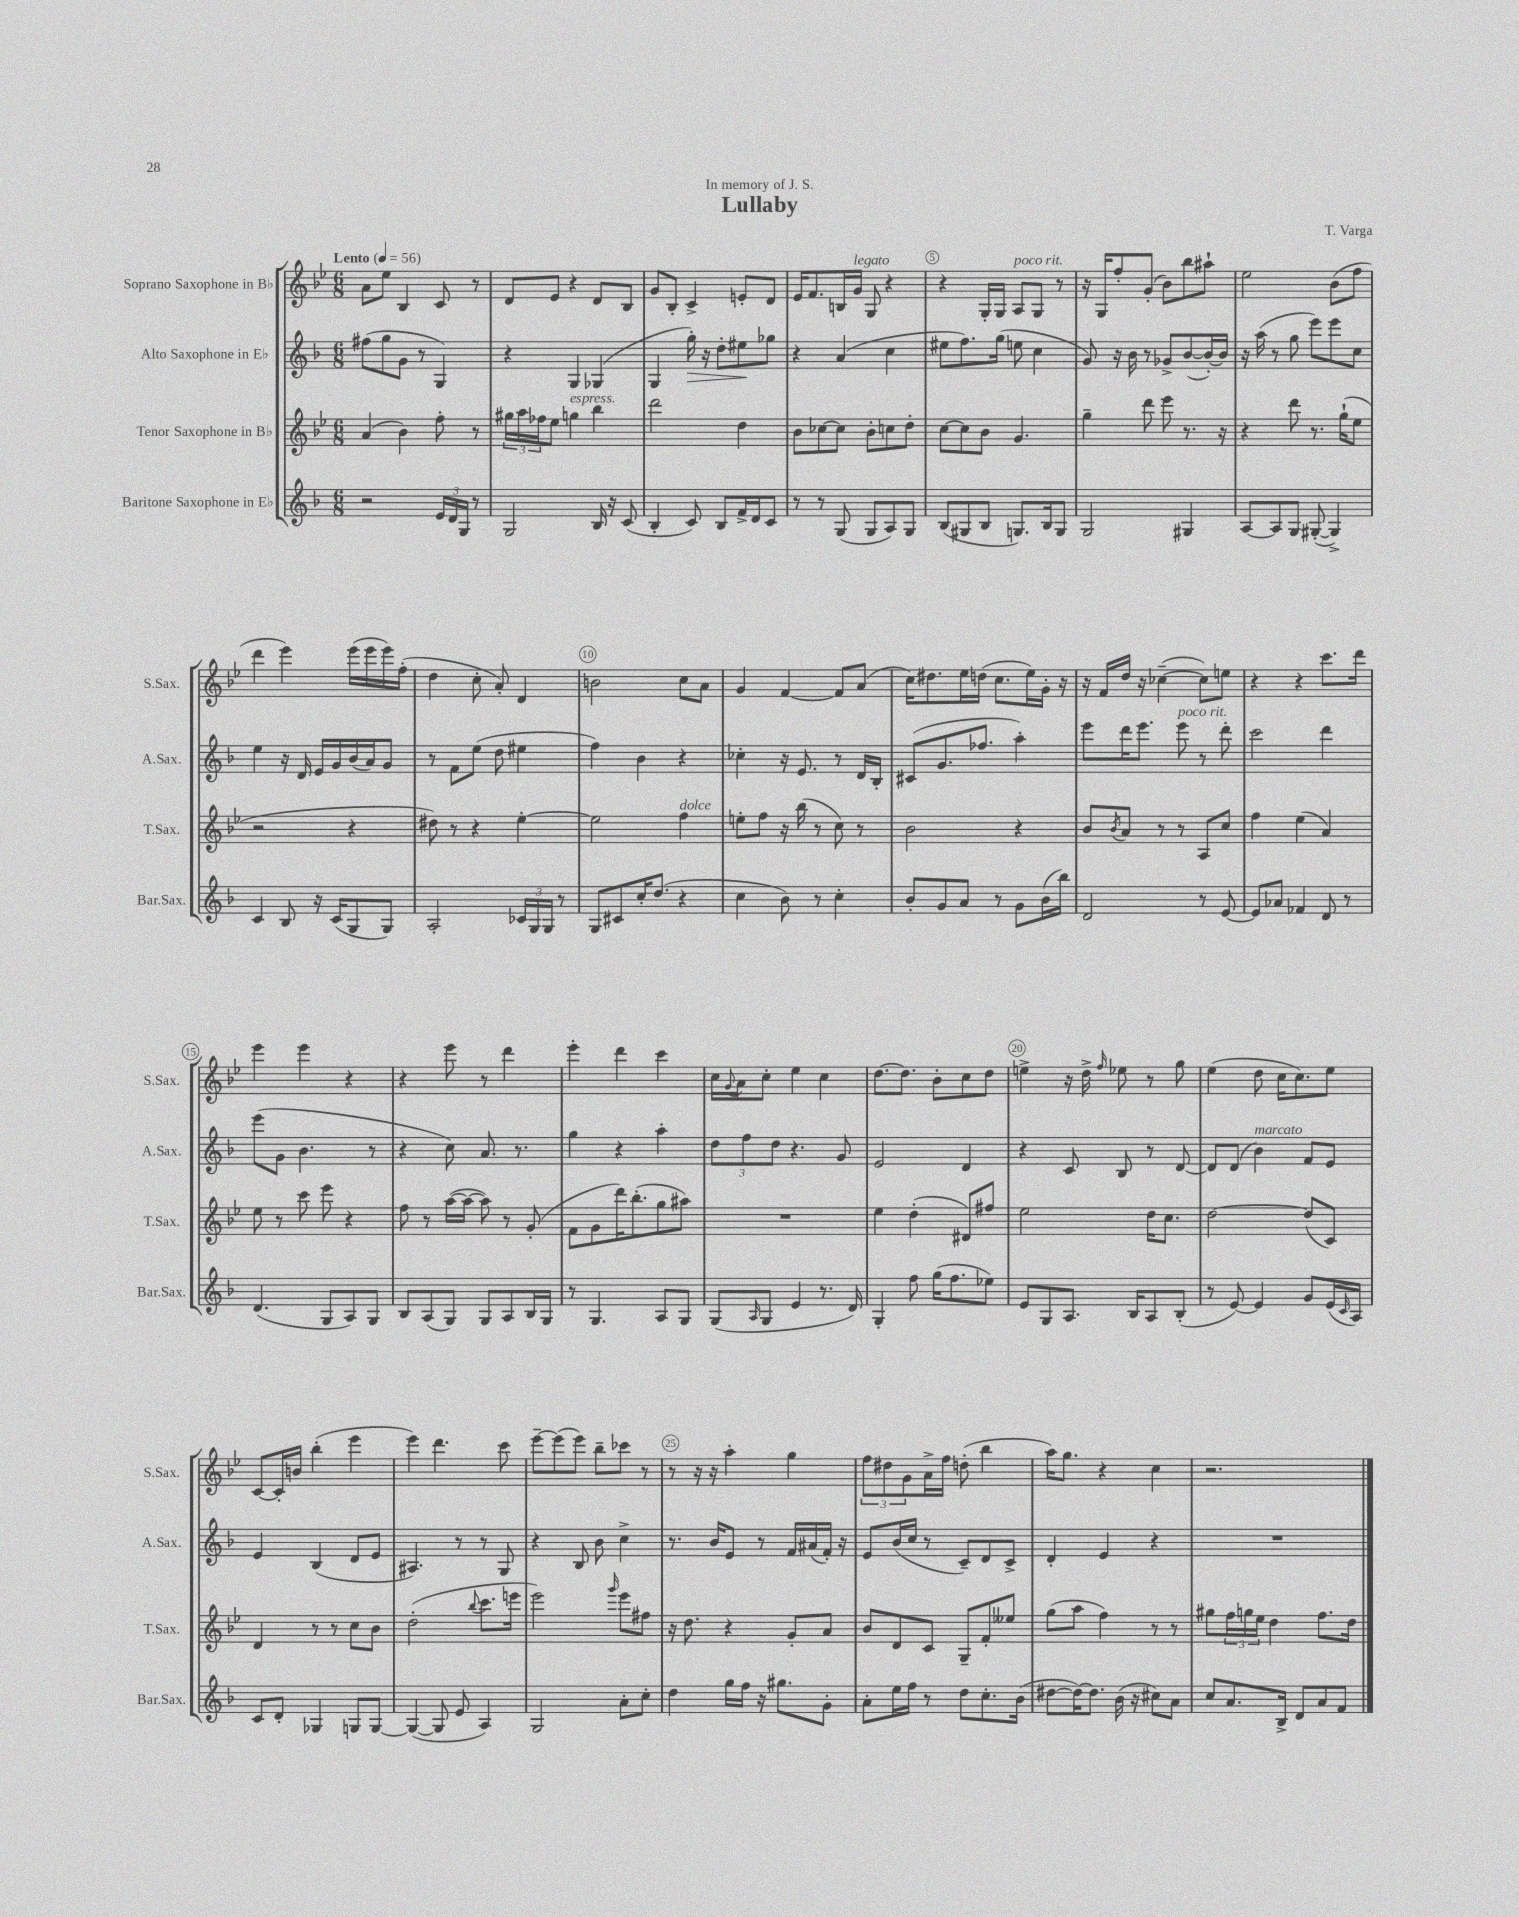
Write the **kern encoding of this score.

**kern	**kern	**kern	**dynam	**kern
*part4	*part3	*part2	*part2	*part1
*staff4	*staff3	*staff2	*staff2	*staff1
*I"Baritone Saxophone in E♭	*I"Tenor Saxophone in B♭	*I"Alto Saxophone in E♭	*	*I"Soprano Saxophone in B♭
*I'Bar.Sax.	*I'T.Sax.	*I'A.Sax.	*	*I'S.Sax.
*clefG2	*clefG2	*clefG2	*	*clefG2
*k[b-]	*k[b-e-]	*k[b-]	*	*k[b-e-]
*M6/8	*M6/8	*M6/8	*	*M6/8
*MM56	*MM56	*MM56	*	*MM56
=1	=1	=1	=1	=1
!	!	!	!	!LO:TX:a:B:t=Lento
2r	(4a/	(8ff#X\L	.	8a\L
.	.	8gg\	.	8ee-\J
.	4b-\)	8g\J	.	4B-/
.	.	8r	.	.
24e/LL	8ff'\	4G/)	.	8c/
24d/	.	.	.	.
24G/JJ	.	.	.	.
8r	8r	.	.	8r
=2	=2	=2	=2	=2
2G/	24gg#X\LL	4r	.	8d/L
.	24aa\	.	.	.
.	24ff-X\J	.	.	.
.	8ee-\J	.	.	8e-/J
!	!LO:TX:a:i:t=espress.	!	!	!
.	4ggn\	4G/	.	4r
16B-/	4bb-\	(4G-X/	.	8d/L
16r	.	.	.	.
(8c/	.	.	.	8B-/J
=3	=3	=3	=3	=3
4B-'/	2ddd\	4G/	.	8g/L
.	.	.	.	8B-'/J
!	!	!	!LO:HP:b	!
8c/)	.	16gg'\)	>	4c^/
.	.	16r	.	.
8B-/L	.	8dd'\L	.	.
16f^/L	4dd\	8ee#X\	.	8en'/L
16d/J	.	.	.	.
8c/J	.	8gg-X\J	]	8d/J
=4	=4	=4	=4	=4
8r	8b-\L	4r	.	16e-/KL
.	.	.	.	8.f/
8r	[8cc-X\	.	.	.
(8G/	8cc-\J]	(4a/	.	16Bn/L
!	!	!	!	!LO:TX:a:i:t=legato
.	.	.	.	16g/JJ
8G/L	8b-'\L	.	.	8G/
8A/)	8ccn\	4cc\	.	4r
8G/J	8dd'\J	.	.	.
=5	=5	=5	=5	=5
(8B-/L	[8cc\L	8ee#X\L	.	4r
8G#X/	8cc\]	8.ff\)	.	.
8B-/J	8b-\J	.	.	16G'/LL
.	.	(16gg\Jk	.	16G/JJ
!	!	!	!	!LO:TX:a:i:t=poco rit.
8.Gn/L)	4.g/	8een\	.	8A/L
.	.	4cc\	.	8G/J
16B-/k	.	.	.	.
8G/J	.	.	.	8r
=6	=6	=6	=6	=6
2G/	4gg~\	8g/)	.	16r
.	.	.	.	16G/KL
.	.	16r	.	8ff'/
.	.	16b-\	.	.
.	8ddd\	8r	.	(8g'/J
.	8eee-\	8g-X^/L	.	8b-\L)
4G#X/	8.r	([8b-/	.	8bb-\
.	.	16b-'/L_)	.	8aa#X`\J
.	16r	16b-/JJ]	.	.
=7	=7	=7	=7	=7
[8A/L	4r	16r	.	2ee-\
.	.	(16aa\	.	.
8A/]	.	8r	.	.
8G/J	8ddd\	8gg\	.	.
([8G#X'/	8.r	8eee\L)	.	.
4G#^/])	.	8eee\	.	(8b-\L
.	(16gg`\KL	.	.	.
.	8ee-\J	8cc\J	.	8ff\J
!!LO:LB:g=z
=8	=8	=8	=8	=8
4c/	2r	4ee\	.	4ddd\
8B-/	.	16r	.	4eee-\)
.	.	16d/	.	.
16r	.	16e/LL	.	.
(16c/KL	.	16g/	.	.
8G/	4r	(16b-/	.	(16eee-\LL
.	.	16a/J)	.	16eee-\
8G/J)	.	8g/J	.	16eee-\)
.	.	.	.	(16ff'\JJ
=9	=9	=9	=9	=9
2A'/	8dd#X\)	8r	.	4dd\
.	8r	8f\L	.	.
.	4r	(8ee\J	.	8cc'\
.	.	8dd\	.	8a'/)
24c-X/LL	[4ee-'\	4ee#X\	.	4d/
24G/	.	.	.	.
24G/JJ	.	.	.	.
8r	.	.	.	.
=10	=10	=10	=10	=10
8G/L	2ee-\]	4ff\)	.	2bn\
8c#X/	.	.	.	.
16cc'/K	.	4b-\	.	.
(8.dd/J	.	.	.	.
!	!LO:TX:a:i:t=dolce	!	!	!
4r	4ff\	4r	.	8cc\L
.	.	.	.	8a\J
=11	=11	=11	=11	=11
4cc\	8een'\L	4cc-X'\	.	4g/
.	8ff\J	.	.	.
8b-\)	16r	16r	.	[4f/
.	(16bb-\	8.e/	.	.
8r	8r	.	.	.
4cc'\	8cc\)	8r	.	8f/L]
.	8r	16d/LL	.	(8a/J
.	.	16B-'/JJ	.	.
=12	=12	=12	=12	=12
8b-'/L	2b-\	(8c#X/L	.	16cc\KL)
.	.	.	.	8.dd#X\
8g/	.	8.g/	.	.
8a/J	.	.	.	16ee-\L
.	.	8.ff-X/J	.	(16ddn\JJ
8r	.	.	.	8.cc\L
8g\L	4r	4aa'\)	.	.
.	.	.	.	16ee-\L)
(16b-\L	.	.	.	16g'\JJ
16bb-\JJ)	.	.	.	16r
=13	=13	=13	=13	=13
2d/	8b-/L	8eee\L	.	16r
.	.	.	.	16f/LL
.	8qb-/	.	.	.
.	8a/J	16ddd\K	.	16dd/JJ
.	.	8.eee\J	.	16r
.	8r	.	.	([4cc-X~\
!	!	!LO:TX:a:i:t=poco rit.	!	!
.	8r	8eee\	.	.
8r	8A/L	8r	.	8cc-\L])
[8e/	8cc/J	8ddd'\	.	8een\J
=14	=14	=14	=14	=14
8e/L]	4ff\	2ccc\	.	4r
8a-X/J	.	.	.	.
4f-X/	(4ee-\	.	.	4r
8d/	4a/)	4ddd\	.	8.ccc\L
8r	.	.	.	.
.	.	.	.	16ddd\Jk
!!LO:LB:g=z
=15	=15	=15	=15	=15
(4.d/	8ee-\	(8eee\L	.	4eee-\
.	8r	8g\J	.	.
.	8ccc\	4.b-\	.	4eee-\
8G/L	8eee-\	.	.	.
8A/)	4r	.	.	4r
8G/J	.	8r	.	.
=16	=16	=16	=16	=16
8B-/L	8ff\	4r	.	4r
(8A/	8r	.	.	.
8G/J)	([16aa\LL	8cc\)	.	8eee-\
.	16aa\JJ_	.	.	.
8G/L	8aa\])	8.a/	.	8r
8A/	8r	.	.	4ddd\
.	.	8.r	.	.
16B-/L	(8g'/	.	.	.
16G/JJ	.	.	.	.
=17	=17	=17	=17	=17
8r	8f\L	4gg\	.	4eee-'\
4.G/	8g\	.	.	.
.	16ddd\K)	4r	.	4ddd\
.	(8.bb-'\	.	.	.
8A/L	8gg\	4aa'\	.	4ccc\
8G/J	8aa#X\J)	.	.	.
=18	=18	=18	=18	=18
(8G/L	2.r	12dd\L	.	16cc\LL
.	.	.	.	8qqg/
.	.	.	.	16a\J
.	.	12ff\	.	.
16qqA/	.	.	.	.
8G/J	.	.	.	8cc'\J
.	.	12dd\J	.	.
4e/	.	4.r	.	4ee-\
8.r	.	.	.	4cc\
.	.	8g/	.	.
16d/)	.	.	.	.
=19	=19	=19	=19	=19
4G'/	4ee-\	2e/	.	[8.dd\L
.	.	.	.	8.dd\J]
8ff\	(4dd'\	.	.	.
(16gg\KL	.	.	.	8b-'\L
8.ff\	.	.	.	.
.	8d#X/L)	4d/	.	8cc\
8ee-X\J)	8ff#X/J	.	.	8dd\J
=20	=20	=20	=20	=20
8e/L	2ee-\	4r	.	4een^\
8G/	.	.	.	.
8.A/J	.	8c/	.	16r
.	.	.	.	16dd^\
.	.	.	.	16qqff/
.	.	8B-/	.	8ee-X\
16B-/KL	.	.	.	.
8A/	16dd\KL	8r	.	8r
.	8.cc\J	.	.	.
(8B-'/J	.	[8d/	.	8gg\
=21	=21	=21	=21	=21
8r	[2dd\	8d/L]	.	(4ee-\
[8e/)	.	(8d/J	.	.
!	!	!LO:TX:a:i:t=marcato	!	!
4e/]	.	4b-\)	.	8dd\
.	.	.	.	16cc\KL
.	.	.	.	8.cc\)
8g/L	(8dd/L]	8f/L	.	.
(16e/L	8c/J)	8e/J	.	8ee-\J
16qqc/	.	.	.	.
16A/JJ)	.	.	.	.
!!LO:LB:g=z
=22	=22	=22	=22	=22
8c/L	4d/	4e/	.	[8c/L
8d'/J	.	.	.	16c'/L]
.	.	.	.	16bn/JJ
4G-X/	8r	(4B-/	.	(4bb-'\
.	8r	.	.	.
8Gn/L	8cc\L	8d/L	.	4eee-\
[8G/J	8b-\J	8e/J	.	.
=23	=23	=23	=23	=23
(4G/_	(2dd'\	4.A#X/)	.	4eee-\)
8G/]	.	.	.	4.ddd\
8e/	.	8r	.	.
.	8qqbb-/	.	.	.
4A/)	8.ccc\L	8r	.	.
.	.	8G/	.	8ccc\
.	16eeen\Jk	.	.	.
=24	=24	=24	=24	=24
2G/	2eee-\)	4r	.	[8eee-~\L
.	.	.	.	(8eee-\]
.	.	8B-/	.	8eee-\J)
.	.	8b-\	.	8bb-~\L
.	16qqggg/	.	.	.
8a'\L	8eee-\L	4cc^\	.	8ccc-X\J
8cc'\J	8ff#X\J	.	.	8r
=25	=25	=25	=25	=25
4dd\	16r	8.r	.	8r
.	8.dd\	.	.	.
.	.	.	.	16r
.	.	16b-/KL	.	16r
16gg\LL	4r	8e/J	.	4aa'\
16ff\JJ	.	.	.	.
16r	.	8r	.	.
8.gg#X\L	.	.	.	.
.	8g'/L	16f/LL	.	4gg\
.	.	(16a#X/	.	.
8g'\J	8a/J	16f'/JJ)	.	.
.	.	16r	.	.
=26	=26	=26	=26	=26
8a'\L	8b-/L	8e/L	.	12ff\L
.	.	.	.	12dd#X\
16ee\L	8d/	(16b-/L	.	.
.	.	.	.	12g\
16ff\JJ	.	16cc/JJ	.	.
8r	8c/J	8r	.	16a^\L
.	.	.	.	16ff\JJ
8dd\L	8G~/L	8c~/L)	.	(8ddn'\
8.cc'\	8f'/	8d/	.	4bb-\
.	8ee--X/J	8c^/J	.	.
(16b-\Jk	.	.	.	.
=27	=27	=27	=27	=27
[8dd#X\L	(8gg\L	4d'/	.	16aa\KL)
.	.	.	.	8.gg\J
16dd#\K_)	8aa\J	.	.	.
8.dd#\J]	.	.	.	.
.	4ff\)	4e/	.	4r
(16b-\	.	.	.	.
16r	.	.	.	.
8cc#X\L)	8r	4r	.	4cc\
8a\J	8r	.	.	.
=28	=28	=28	=28	=28
8cc/L	8gg#X\L	2.r	.	2.r
8.a/	24ff\L	.	.	.
.	24ggn\	.	.	.
.	24ee-\JJ	.	.	.
.	4dd\	.	.	.
16B-^/Jk	.	.	.	.
8d/L	.	.	.	.
8a/	8.ff\L	.	.	.
8f/J	.	.	.	.
.	16dd\Jk	.	.	.
==	==	==	==	==
*-	*-	*-	*-	*-
